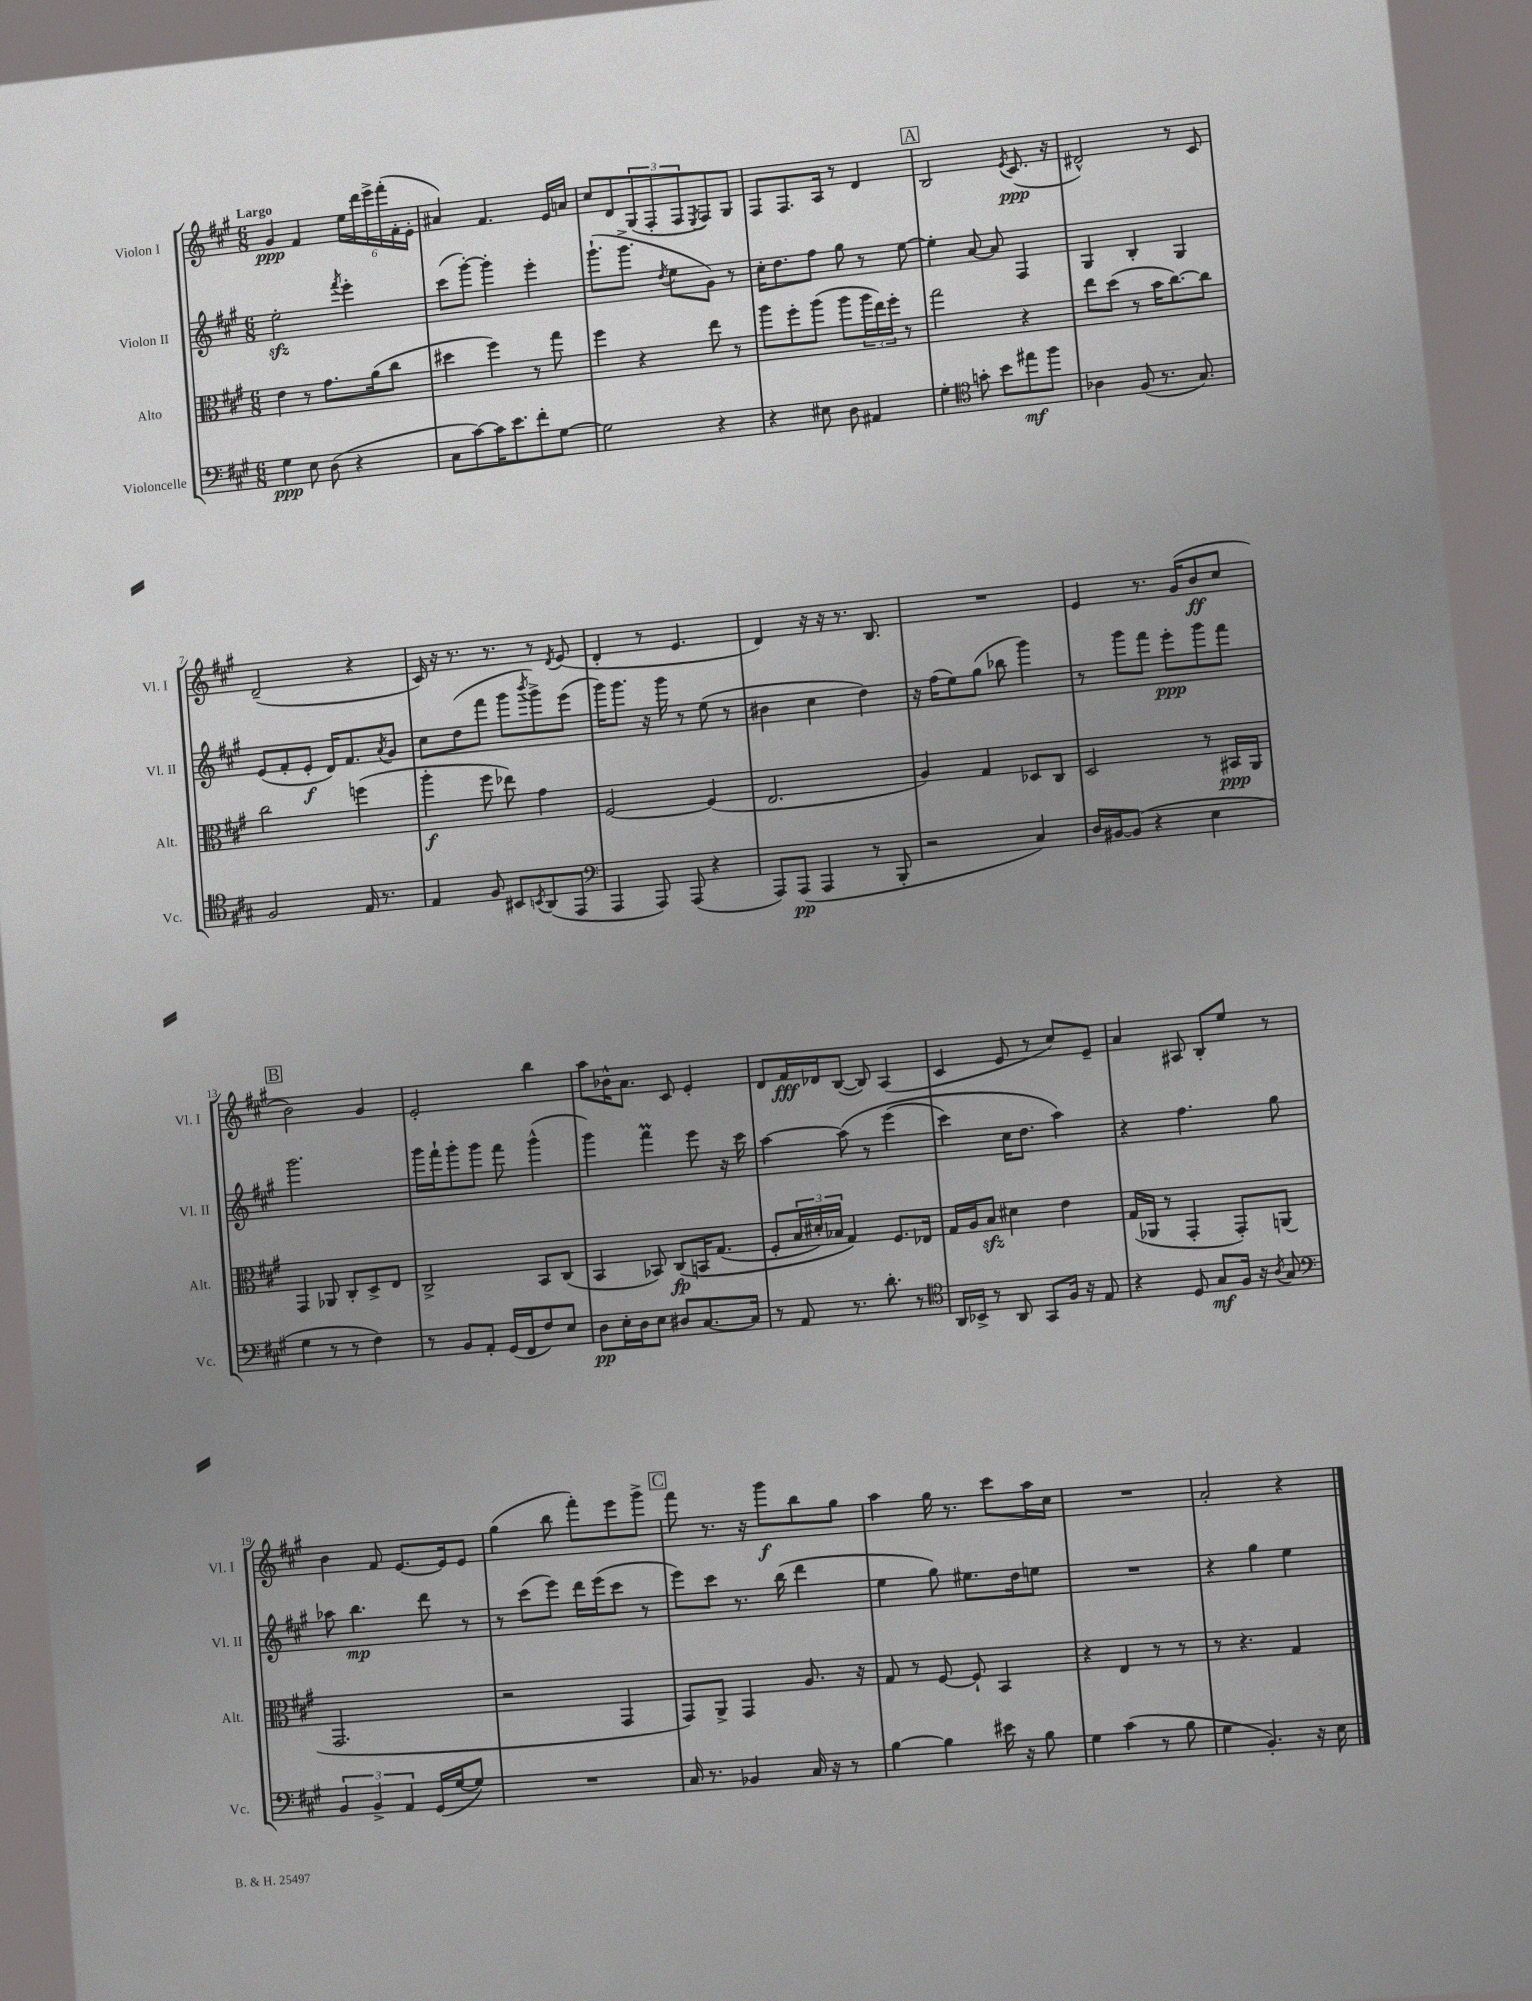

**kern	**kern	**kern	**kern
*staff4	*staff3	*staff2	*staff1
*clefF4	*clefC3	*clefG2	*clefG2
*k[f#c#g#]	*k[f#c#g#]	*k[f#c#g#]	*k[f#c#g#]
*M6/8	*M6/8	*M6/8	*M6/8
4G#\	4e\	2ee'\	4g#/
8E\	8r	.	4f#/
(8D\	8.g#\L	.	.
.	.	8qfff#/	.
4r	.	4eee'\	24ee\LL
.	.	.	24ddd\
.	(16a\k	.	.
.	.	.	24eee^\
.	8cc#\J	.	(24fff#'\
.	.	.	24f#'\
.	.	.	24e'\JJ
=	=	=	=
8C#\L	4dd#\	(8ccc#\L	4a#/)
[8c#\)	.	[8ggg#'\J)	.
16c#\]K	4ff#\)	4ggg#'\]	4.f#/
8.e\	.	.	.
8f#'\	8r	4eee'\	.
[8G#\J	8gg#\	.	16e/LL
.	.	.	16a/JJ
=	=	=	=
2G#\]	4ff#\	(8.ggg#`\L	8cc#/L
.	.	.	8d/
.	.	8.ggg#^\J	.
.	4r	.	(12G#/
.	.	.	12F#'/
.	.	8qdd/	.
.	.	8ee\L	.
.	.	.	12F#/
.	.	.	8qE/
4r	8ee\	8g#\J)	8F#/)
.	8r	8r	8G#/J
=	=	=	=
4r	8aa\L	16cc#'\LK	8F#/L
.	.	8.dd\	.
.	8ff#'\	.	8.F#/
8E#\	(8aa\J	8ff#\J	.
.	.	.	16A/Jk
8D\	8aa\L	8gg#\	8r
4AA#/	24aa\L	8r	4d/
.	24ee\)	.	.
.	24ff#'\JJ	.	.
.	8r	[8ee\	.
=	=	=	=
4G#'\	2gg#\	4ee'\]	2B/
*clefC4	*	*	*
8g'\	.	[8a/	.
8b\L	.	8a/]	.
.	.	.	8qe/
8ee#\	4r	4F#/	(8.c#/
8ff#\J	.	.	.
.	.	.	16r
=	=	=	=
4A-\	8ee\L	4G#/	2d#^^/)
.	(8dd\J	.	.
(8F#/	8r	4B'/	.
8.r	16b\LK	.	.
.	[8.cc#\)	.	.
.	.	4G#/	8r
8.G#/)	.	.	.
.	8cc#\]J	.	8c#/
=	=	=	=
2F#/	2cc#\	(8e/L	(2d~/
.	.	8f#'/	.
.	.	8e'/J	.
.	.	16d/LK)	.
.	.	8.f#/	.
16E/	(4ff\	.	4r
8.r	.	.	.
.	.	8qa/	.
.	.	8g#/J	.
=	=	=	=
4E/	4aa'\	8cc#\L	16c#/)
.	.	.	16r
.	.	(8dd\	8.r
8F#/	8ff#\	8fff#\J	.
.	.	.	8.r
8BB#/L	8ee-\)	8ggg#\L	.
8qBB/	.	8qbbb/	.
(8AA/	4g#\	8ggg#^\)	8r
.	.	.	8qd/
8EE/J	.	(8eee\J	(8e/
=	=	=	=
*clefF4	*	*	*
4AAA/	[2F#/	16ggg#\LK)	4d'/
.	.	8.ggg#\J	.
8AAA/)	.	16r	8r
.	.	16ggg#\	.
(8AAA/	.	8r	4.e/
4r	(4F#/]	(8ee\	.
.	.	8r	.
=	=	=	=
8AAA/L)	2.E/	4b#\	4d/)
(8AAA/J	.	.	.
4AAA/	.	4cc#\	16r
.	.	.	16r
.	.	.	8.r
8r	.	4dd\)	.
.	.	.	8.B/
8BBB'/	.	.	.
=	=	=	=
2r	4A/)	16r	2.r
.	.	(16ff#\LK	.
.	.	8ee\)	.
.	4G#/	(8gg#\J	.
.	.	8bb-\	.
4C#/)	8D-/L	4ggg#\)	.
.	8C#/J	.	.
=	=	=	=
16D/LL	2D/	8r	4e/
[16BB#/J	.	.	.
(8BB#/]J	.	8ggg#\L	.
4r	.	8fff#\J	8.r
.	.	8eee'\L	.
.	.	.	(16g#/LK
4E\	8r	8ggg#\	8b/
.	16BB#/LL	8fff#\J	8cc#/J
.	16AA/JJ	.	.
=	=	=	=
4G#\	4GG#/	2.ggg#\	2b\)
8r	8AA-/	.	.
8r	8C#'/L	.	.
4F#\)	8D^/	.	4g#/
.	8E/J	.	.
=	=	=	=
8r	2C#^/	16ggg#\LL	2e'/
.	.	16fff#`\J	.
8BB/L	.	8ggg#'\	.
8AA'/J	.	8ggg#\J	.
(16GG#/LL	.	8fff#\	.
16FF#/J	.	.	.
8F#/)	8BB/L	(4ggg#^^\	4bb\
8E/J	(8C#/J	.	.
=	=	=	=
8D\L	4BB/	4ggg#\)	8aa\L
16E'\L	.	.	16b-^^\K
16D\J	.	.	8.a\J
8E\J	8BB-/)	4fff#\	.
8D#/L	&(8C#/L	.	8c#/
[8.C#/	16BB/K	8eee\	4e'/
.	(8.G#/J	.	.
.	.	16r	.
16C#/]Jk	.	16ccc#\	.
=	=	=	=
8r	8F#'/L	[4aa\	8d/L
8AA/	24B/L	.	16f#/L
.	24d#'/)	.	.
.	.	.	16d-/J
.	24B-/JJ	.	.
8.r	4G#/&)	&(8aa\]	([8B/J
.	.	8r	8B/])
8.d'\	.	.	.
.	8.F#/L	(4eee\	(4A/
8r	.	.	.
.	16E-/Jk	.	.
=	=	=	=
*clefC4	*	*	*
16AA/LL	16G#/LL	4ccc#\)	4c#/
16BB-^/JJ	16A/J	.	.
8r	8B/J	.	.
8AA/	4d#\	16cc#\LK	8e/
.	.	8.dd\J	.
8GG#/L	.	.	8r
16F#/Jk	4e\	4aa\&)	8cc#/L)
16r	.	.	.
8E/	.	.	8e~/J
=	=	=	=
4r	(16G#/LL	4r	4a/
.	16AA-/JJ	.	.
.	8r	.	.
8D/	4GG#'/	4.ff#\	8A#/
8G#/L	.	.	8B'/L
16F#/Jk	8GG#'/L)	.	8ee/J
16r	.	.	.
8qA/	.	.	.
8G#/	(8AA/J	8gg#\	8r
=	=	=	=
*clefF4	*	*	*
6BB/	2.GG#/	8aa-\	4b\
.	.	4.bb\	.
6BB^/	.	.	.
.	.	.	8f#/
6AA/	.	.	.
.	.	.	[8.e/L
(16GG#/LL	.	8ddd\	.
[16G#/J	.	.	16e/]k
8G#/]J)	.	8r	8e/J
=	=	=	=
2.r	2r	8r	(4gg#\
.	.	(8ccc#\L	.
.	.	8eee\J)	8bb\
.	.	16ddd\LL	8fff#'\L)
.	.	(16eee\J	.
.	4GG#/	8ccc#\J	8eee\
.	.	8r	8ggg#^\J
=	=	=	=
16C#/	8GG#/L)	8eee\L)	8fff#\
8.r	.	.	.
.	8AA^/J	8ccc#\J	8.r
4BB-/	4GG#/	8.r	.
.	.	.	16r
.	.	.	8ggg#\L
.	.	(16bb\	.
16C#/	8.A/	4ddd\	8bb\
16r	.	.	.
8r	.	.	8gg#\J
.	16r	.	.
=	=	=	=
[4B\	8G#/	4ee\	4aa\
.	8r	.	.
4B\]	[8F#/	8gg#\)	16gg#\
.	.	.	8.r
.	8F#`/]	8.ee#\L	.
16e#\	4BB/	.	8ccc#\L
16r	.	16dd\k	.
8B\	.	8ee\J	16aa\L
.	.	.	16cc#\JJ
=	=	=	=
4G#\	4r	2.r	2.r
(4c#\	4E/	.	.
8r	8r	.	.
8B\	8r	.	.
=	=	=	=
4G#\	8r	4r	2a'/
.	4.r	.	.
4.BB'/)	.	4gg#\	.
.	4G#/	4ee\	4r
16r	.	.	.
16E\	.	.	.
==	==	==	==
*-	*-	*-	*-
